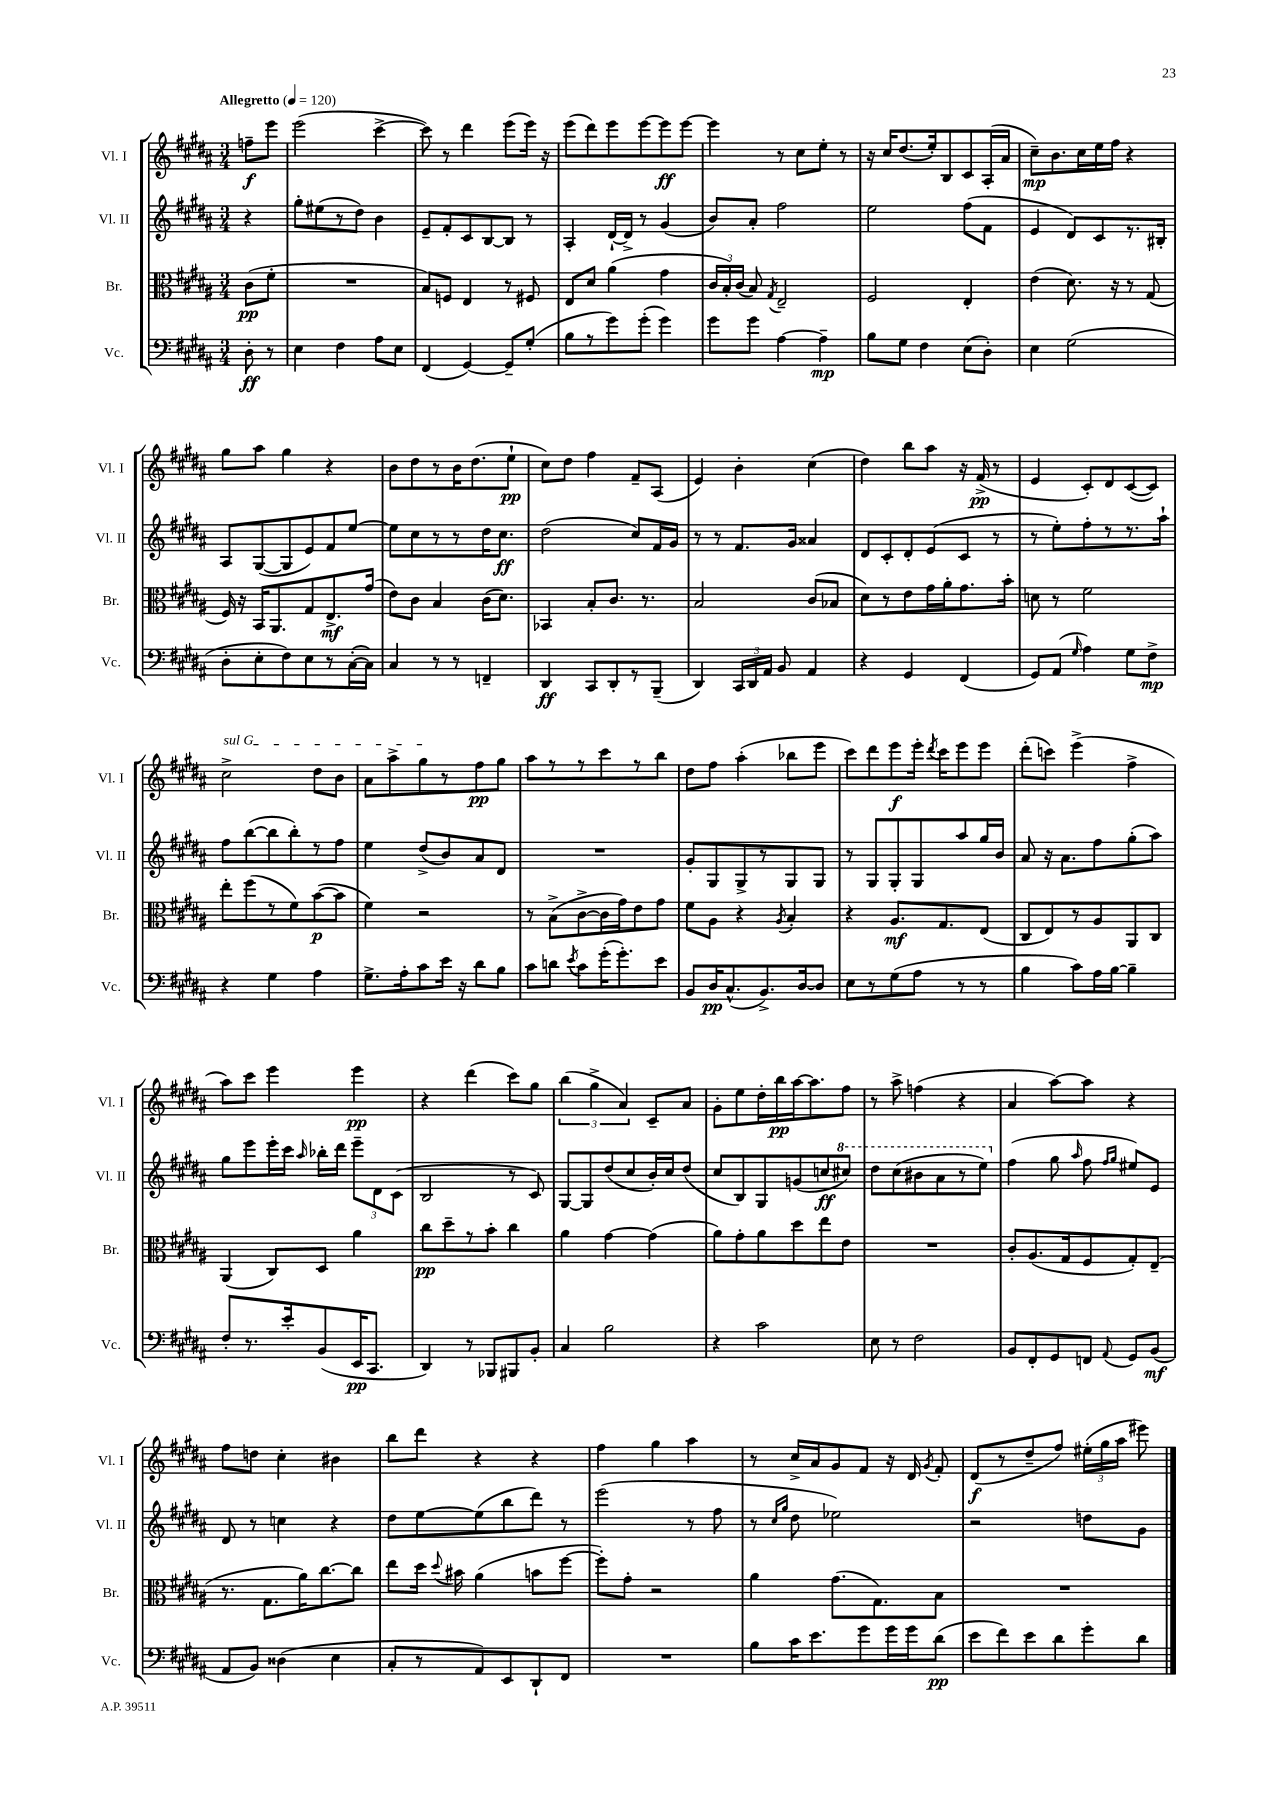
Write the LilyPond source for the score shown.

<<
\new StaffGroup <<
\new Staff = "s0" \with { instrumentName = "Vl. I" shortInstrumentName = "Vl. I" } {
    \clef treble \key b \major \numericTimeSignature \time 3/4 \partial 4 \tempo "Allegretto" 4 = 120
    \autoBeamOff f''8[--\f e'''8] |
    e'''2( cis'''4~-> |
    cis'''8) r8 dis'''4 e'''8[( e'''16]) r16 |
    e'''8[( dis'''8) e'''8 e'''8~ e'''8\ff e'''8]~ |
    e'''4 r8 cis''8[ e''8]-. r8 |
    r16 cis''16[ dis''8.( e''16-.) b8 cis'8 ais16-.( ais'16] |
    cis''8[--\mp) b'8. cis''16 e''16 fis''16] r4 |
    gis''8[ ais''8] gis''4 r4 |
    b'8[ dis''8 r8 b'16 dis''8.( e''8]-!\pp |
    cis''8[) dis''8] fis''4 fis'8[-- ais8]( |
    e'4) b'4-. cis''4( |
    dis''4) b''8[ ais''8] r16 fis'16->\pp( r8 |
    e'4 cis'8[-.) dis'8 cis'8~( cis'8]) |
    \once \override TextSpanner.bound-details.left.text = \markup { \italic "sul G" } cis''2->\startTextSpan dis''8[ b'8] |
    ais'8[ ais''8-> gis''8\stopTextSpan r8 fis''8\pp gis''8] |
    ais''8[ r8 r8 cis'''8 r8 b''8] |
    dis''8[ fis''8] ais''4-.( bes''8[ e'''8] |
    cis'''8[) dis'''8 e'''8\f e'''16]-. \acciaccatura { dis'''8 } cis'''16[ e'''8 e'''8] |
    dis'''8[-.( c'''8]) e'''4->( fis''4-> |
    ais''8[) cis'''8] e'''4 e'''4\pp |
    r4 dis'''4( cis'''8[) gis''8] |
    \tuplet 3/2 { b''4( gis''4-> ais'4) } cis'8[-- ais'8] |
    gis'8[-. e''8 dis''16-. b''16\pp ais''16~ ais''8. fis''8] |
    r8 ais''8-> f''4( r4 |
    ais'4 ais''8[~) ais''8] r4 |
    fis''8[ d''8] cis''4-. bis'4 |
    b''8[ dis'''8] r4 r4 |
    fis''4 gis''4 ais''4 |
    r8 cis''16[-> ais'16 gis'8 fis'8] r16 dis'16 \acciaccatura { gis'8 } fis'8-. |
    dis'8[\f( r8 dis''8-- fis''8]) \tuplet 3/2 { eis''16[-.( gis''16 ais''16] } eis'''8) \bar "|." |
}
\new Staff = "s1" \with { instrumentName = "Vl. II" shortInstrumentName = "Vl. II" } {
    \clef treble \key b \major \numericTimeSignature \time 3/4 \partial 4
    \autoBeamOff r4 |
    gis''8[-. eis''8( r8 dis''8]) b'4 |
    e'8[-- fis'8-. cis'8 b8~ b8] r8 |
    ais4-. dis'16[~-! dis'16]-> r8 gis'4( |
    b'8[) ais'8]-. fis''2 |
    e''2 fis''8[( fis'8] |
    e'4 dis'8[) cis'8 r8. bis16]-. |
    ais8[ gis8~( gis8 e'8) fis'8 e''8]~ |
    e''8[ cis''8 r8 r8 dis''16 cis''8.]\ff |
    dis''2( cis''8[) fis'16 gis'16] |
    r8 r8 fis'8.[ gis'16] aisis'4 |
    dis'8[ cis'8-. dis'8-. e'8( cis'8] r8 |
    r8 e''8[-.) fis''8-. r8 r8. ais''16]-! |
    fis''8[ b''8~( b''8 b''8-.) r8 fis''8] |
    e''4 dis''8[->( b'8) ais'8 dis'8] |
    R2. |
    gis'8[-. gis8 gis8-> r8 gis8 gis8] |
    r8 gis8[ gis8-. gis8 ais''8 gis''16 b'16] |
    ais'8 r16 ais'8.[ fis''8 gis''8-.( ais''8]) |
    gis''8[ e'''8 e'''16-. cis'''16] \grace { ais''16 } bes''16[-. dis'''16] \tuplet 3/2 { e'''8[-- dis'8 cis'8]( } |
    b2 r8 cis'8) |
    gis8[~ gis8 dis''8( cis''8 b'16-.) cis''16 dis''8]( |
    cis''8[ b8) gis8 g'8( c''8\ff \ottava #1 cis'''!8]) |
    dis'''8[ cis'''8( bis''8 ais''8 r8 e'''8]) \ottava #0 |
    fis''4( gis''8 \grace { ais''16 } fis''8 \grace { fis''16[ gis''16] } eis''8[) e'8] |
    dis'8 r8 c''4 r4 |
    dis''8[ e''8~ e''8( b''8 dis'''8]) r8 |
    e'''2( r8 fis''8 |
    r8 \grace { cis''16[ gis''16] } dis''8 ees''2) |
    r2 d''8[ gis'8] \bar "|." |
}
\new Staff = "s2" \with { instrumentName = "Br." shortInstrumentName = "Br." } {
    \clef alto \key b \major \numericTimeSignature \time 3/4 \partial 4
    \autoBeamOff cis'8[\pp( fis'8]-. |
    R2. |
    b8[) f8] e4 r8 fis8 |
    e8[ dis'8] ais'4( gis'4 |
    \tuplet 3/2 { cis'16[ b16-.) cis'16]( } b8) \acciaccatura { gis8 } e2-- |
    fis2 e4-. |
    e'4( dis'8.) r16 r8 gis8( |
    fis16) r16 b,16[ ais,8. gis8 e8.->\mf gis'16]( |
    e'8[) cis'8] b4 cis'16[( dis'8.]) |
    bes,4 b8[-. cis'8.] r8. |
    b2 cis'8[( bes8] |
    dis'8[) r8 e'8 gis'16 ais'16-. gis'8. b'16]-. |
    d'8 r8 fis'2 |
    e''8[-. fis''8( r8 fis'8) b'8~\p( b'8] |
    fis'4) r2 |
    r8 b8[->( cis'8~-> cis'16 gis'16) e'8 gis'8] |
    fis'8[ ais8] r4 \acciaccatura { ais8 } b4-. |
    r4 ais8.[\mf gis8. e8]( |
    cis8[ e8) r8 ais8 ais,8 cis8] |
    ais,4( cis8[) dis8] ais'4 |
    cis''8[\pp dis''8-- r8 b'8]-. cis''4 |
    ais'4 gis'4~ gis'4( |
    ais'8[) gis'8-. ais'8 dis''8 e''8 e'8] |
    R2. |
    cis'8[-. ais8.( gis16 fis8 gis8-.) e8]--( |
    r8. gis8.[ ais'16) cis''8.~ cis''8] |
    e''8[ dis''16] \appoggiatura { dis''8 } bis'16 ais'4( b'8[ fis''8]~ |
    fis''8[-.) gis'8]-. r2 |
    ais'4 gis'8.[( gis8.) b8] |
    R2. \bar "|." |
}
\new Staff = "s3" \with { instrumentName = "Vc." shortInstrumentName = "Vc." } {
    \clef bass \key b \major \numericTimeSignature \time 3/4 \partial 4
    \autoBeamOff dis8-.\ff r8 |
    e4 fis4 ais8[ e8] |
    fis,4( gis,4~) gis,8[-- gis8]-.( |
    b8[ r8 gis'8) gis'8]-.( gis'4) |
    gis'8[ gis'8] ais4~ ais4--\mp |
    b8[ gis8] fis4 e8[( dis8]-.) |
    e4 gis2( |
    dis8[-. e8-. fis8) e8 r8 cis16~-.( cis16]) |
    cis4 r8 r8 f,4-- |
    dis,4\ff cis,8[ dis,8-. r8 b,,8]--( |
    dis,4) \tuplet 3/2 { cis,16[ dis,16 ais,16] } b,8 ais,4 |
    r4 gis,4 fis,4( |
    gis,8[) ais,8]( \grace { gis16 } ais4) gis8[ fis8]->\mp |
    r4 gis4 ais4 |
    gis8.[-> ais16-. cis'8 e'16] r16 dis'8[ b8] |
    cis'8[ d'8] \acciaccatura { e'8 } cis'8[ gis'16-.( gis'8.-.) e'8] |
    b,8[ dis16\pp cis8.-^( b,8.->) dis16~ dis8] |
    e8[ r8 gis8( ais8] r8 r8 |
    b4 cis'8[) ais16 b16]~ b4-- |
    fis8[-. r8. e'16-. b,8( e,16\pp cis,8.] |
    dis,4) r8 bes,,8[ bis,,8 b,8]-. |
    cis4 b2 |
    r4 cis'2 |
    e8 r8 fis2 |
    b,8[ fis,8-. gis,8 f,8] \appoggiatura { ais,8 } gis,8[ b,8]\mf( |
    ais,8[ b,8]) disis4( e4 |
    cis8[-. r8 ais,8) e,8 dis,8-! fis,8] |
    R2. |
    b8[ cis'16 e'8. gis'8 gis'16 gis'16 dis'8]\pp( |
    e'8[ fis'8) e'8 dis'8 gis'8-. dis'8] \bar "|." |
}
>>
>>
\layout { \context { \Score \remove "Bar_number_engraver" } }
